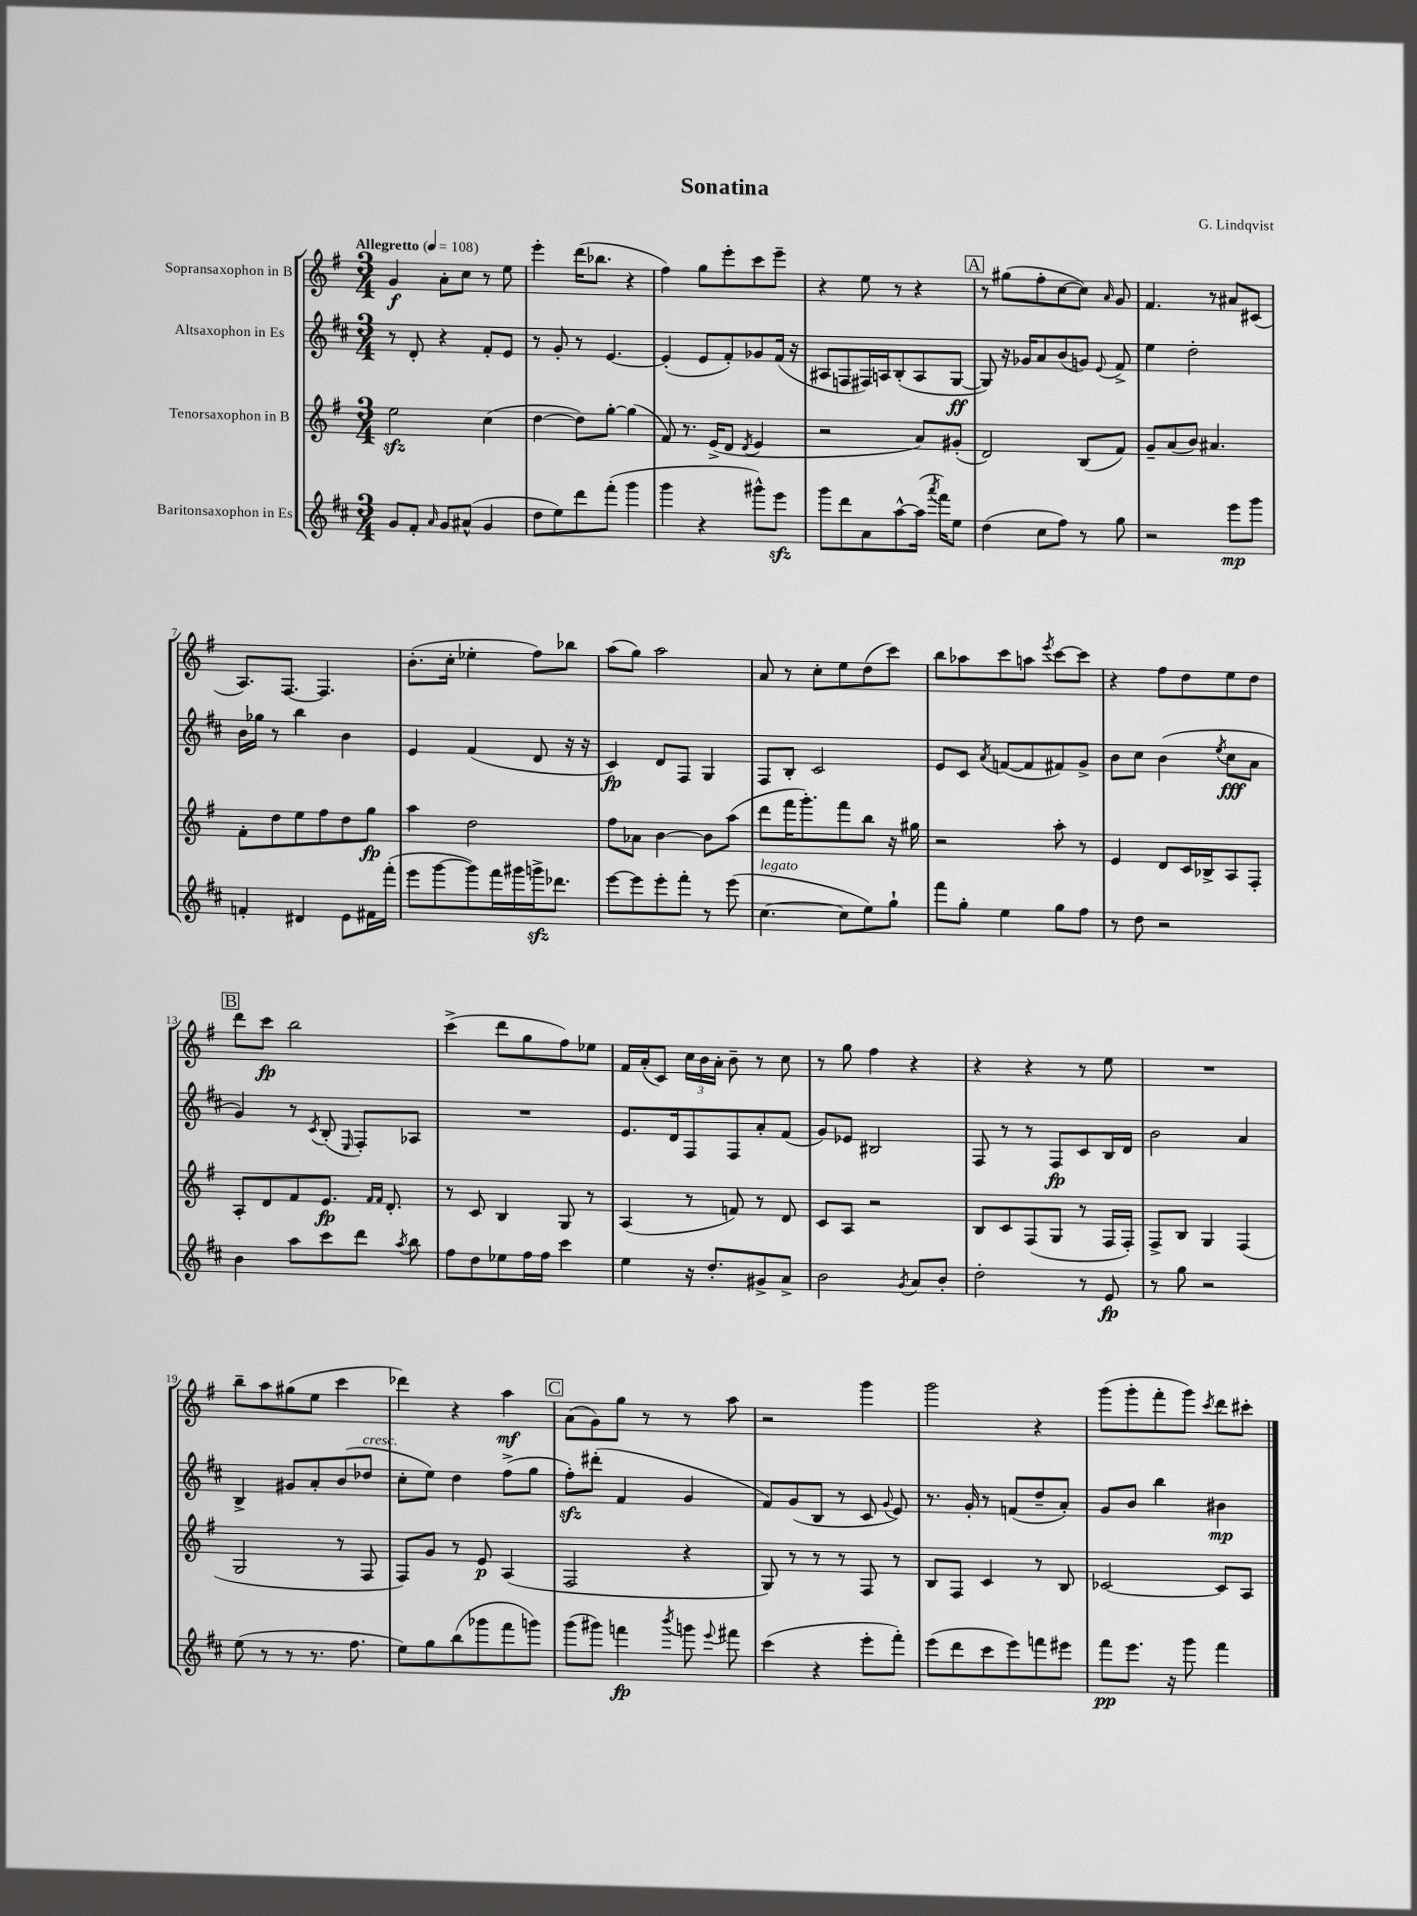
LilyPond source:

\header { title = "Sonatina" composer = "G. Lindqvist" }
<<
\new StaffGroup <<
\new Staff = "s0" \with { instrumentName = "Sopransaxophon in B" } {
    \clef treble \key g \major \numericTimeSignature \time 3/4 \tempo "Allegretto" 4 = 108
    \autoBeamOff g'4\f a'8[-. c''8] r8 e''8 |
    e'''4-. d'''16[( bes''8.] r4 |
    fis''4) g''8[ e'''8-. c'''8 e'''8]-- |
    r4 e''8 r8 r4 |
    \mark \markup { \box "A" } r8 gis''8[( fis''8-. c''8~ c''8]) \grace { a'16 } g'8 |
    fis'4. r8 ais'8[ cis'8]( |
    a8.[) fis8.]~ fis4. |
    b'8.[-.( c''16]-. ees''4-. fis''8[) bes''8] |
    a''8[( g''8]) a''2 |
    a'8 r8 c''8[-. e''8 d''8( c'''8]) |
    b''8[ aes''8 c'''8 a''8] \acciaccatura { e'''8 } c'''8[~ c'''8] |
    r4 fis''8[ d''8 e''8 d''8] |
    \mark \markup { \box "B" } d'''8[ c'''8]\fp b''2 |
    c'''4->( d'''8[ g''8 fis''8) ees''8] |
    fis'16[ a'16-.( c'8]) \tuplet 3/2 { c''16[ b'16 a'16]-. } b'8-- r8 c''8 |
    r8 g''8 fis''4 r4 |
    r4 r4 r8 e''8 |
    R2. |
    b''8[-- a''8 gis''8( e''8] c'''4 |
    des'''4) r4 a''4\mf |
    \mark \markup { \box "C" } a'8[( g'8) g''8] r8 r8 a''8 |
    r2 g'''4 |
    g'''2 r4 |
    g'''8[( g'''8-. fis'''8-. g'''8]) \acciaccatura { c'''8 } d'''8[ cis'''8]-. \bar "|." |
}
\new Staff = "s1" \with { instrumentName = "Altsaxophon in Es" } {
    \clef treble \key d \major \numericTimeSignature \time 3/4
    \autoBeamOff r8 d'8-. r4 fis'8[-. e'8] |
    r8 g'8-. r8 e'4.~ |
    e'4-.( e'8[ fis'8-.) ges'8 fis'16]( r16 |
    ais8[ f8 fis16) a16 b8-.( a8 g8]~\ff |
    \mark \markup { \box "A" } g8) r16 ges'16[ a'8 b'8( g'8]) \appoggiatura { e'8 } fis'8-> |
    e''4 d''2-. |
    b'16[ ges''16] r8 b''4 b'4 |
    e'4 fis'4( d'8 r16 r16 |
    cis'4\fp) d'8[ fis8] g4 |
    fis8[ b8]-. cis'2 |
    e'8[ cis'8] \acciaccatura { a'8 } f'8[~( f'8 fis'8) g'8]-> |
    b'8[ cis''8] b'4( \acciaccatura { e''8 } cis''8[\fff a'8] |
    \mark \markup { \box "B" } g'4) r8 \acciaccatura { cis'8 } b8-.( \grace { e16 } fis8[-.) aes8] |
    R2. |
    e'8.[ d'16 fis8 fis8 a'8-. fis'8]( |
    g'8[) ees'8] bis2 |
    fis8 r8 r8 fis8[\fp cis'8 b16 d'16] |
    b'2 a'4 |
    b4-> gis'8[ a'8-. b'8( des''8]^\markup { \italic "cresc." } |
    cis''8[-. e''8]) d''4 fis''8[->( g''8] |
    \mark \markup { \box "C" } fis''8[-.\sfz) dis'''8]-.( fis'4 g'4 |
    fis'8[) g'8( b8] r8 cis'8 \appoggiatura { g'8 } e'8) |
    r8. g'16-. r8 f'8[( d''8-- a'8]-.) |
    g'8[ b'8] b''4 bis'4\mp \bar "|." |
}
\new Staff = "s2" \with { instrumentName = "Tenorsaxophon in B" } {
    \clef treble \key g \major \numericTimeSignature \time 3/4
    \autoBeamOff e''2\sfz c''4( |
    d''4~ d''8[) g''8]~-. g''4( |
    fis'8) r8. e'16[->( d'8] \acciaccatura { d'8 } e'4 |
    r2 a'8[) gis'8]-.( |
    \mark \markup { \box "A" } d'2) b8[( fis'8]) |
    g'8[-- a'8( b'8]) ais'4. |
    fis'8[-. d''8 e''8 fis''8 d''8 g''8]\fp |
    a''4 d''2 |
    fis''8[ aes'8] b'4~ b'8[ a''8]( |
    d'''8[ fis'''16 g'''8.-.) fis'''8 b''8] r16 gis''16 |
    r2 a''8-. r8 |
    e'4 d'8[ c'16 bes16-> a8 fis8]-. |
    \mark \markup { \box "B" } a8[-. d'8 fis'8 e'8.]\fp \grace { fis'16[ fis'16] } d'8.-. |
    r8 c'8 b4 g8 r8 |
    a4( r8 f'8) r8 d'8 |
    c'8[ a8] r2 |
    b8[ c'8 fis8( g8] r8 fis16[ fis16]-.) |
    fis8[-> b8] g4 fis4( |
    g2 r8 fis8 |
    fis8[) g'8] r8 e'8\p a4( |
    \mark \markup { \box "C" } fis2 r4 |
    g8) r8 r8 r8 fis8 r8 |
    b8[ fis8] c'4 r8 b8 |
    ces'2~ ces'8[ a8] \bar "|." |
}
\new Staff = "s3" \with { instrumentName = "Baritonsaxophon in Es" } {
    \clef treble \key d \major \numericTimeSignature \time 3/4
    \autoBeamOff g'8[ fis'8]-. \grace { a'16 } g'8[ ais'8]-^( g'4 |
    d''8[ e''8) d'''8 fis'''8]-.( g'''4 |
    g'''4 r4 gis'''8[-^) e'''8]\sfz |
    g'''8[ d'''8 a'8 a''8~-^ a''16]( \acciaccatura { a'''8 } fis'''16[) e''8] |
    \mark \markup { \box "A" } d''4( cis''8[ fis''8]) r8 g''8 |
    r2 e'''8[\mp g'''8] |
    f'4-. dis'4 e'8[ fis'16 fis'''16]-.( |
    e'''8[ g'''8~ g'''8) fis'''16 gis'''16 g'''16->\sfz des'''8.] |
    e'''8[~ e'''8 e'''8-. fis'''8]-. r8 e'''8( |
    cis''4.~^\markup { \italic "legato" } cis''8[ e''8) g''8]-! |
    fis'''8[ g''8]-. e''4 g''8[ fis''8] |
    r8 d''8 r2 |
    \mark \markup { \box "B" } b'4 a''8[ cis'''8 d'''8] \acciaccatura { a''8 } b''8 |
    fis''8[ d''8 ees''8 fis''16 fis''16] cis'''4 |
    e''4 r16 d''8.[-. gis'8-> a'8]-> |
    b'2 \acciaccatura { g'8 } a'8[ b'8]-. |
    d''2-. r8 e'8\fp |
    r8 g''8 r2 |
    e''8( r8 r8 r8. fis''8. |
    e''8[) g''8 b''8( ges'''8 fis'''8 g'''8]) |
    \mark \markup { \box "C" } g'''8[( gis'''8]) f'''4\fp \acciaccatura { b'''8 } g'''8 \appoggiatura { e'''8 } fis'''8 |
    cis'''4( r4 e'''8[-. fis'''8]-.) |
    e'''8[( d'''8 cis'''8 e'''8) f'''8 eis'''8] |
    fis'''8[\pp e'''8.] r16 g'''8 fis'''4 \bar "|." |
}
>>
>>
